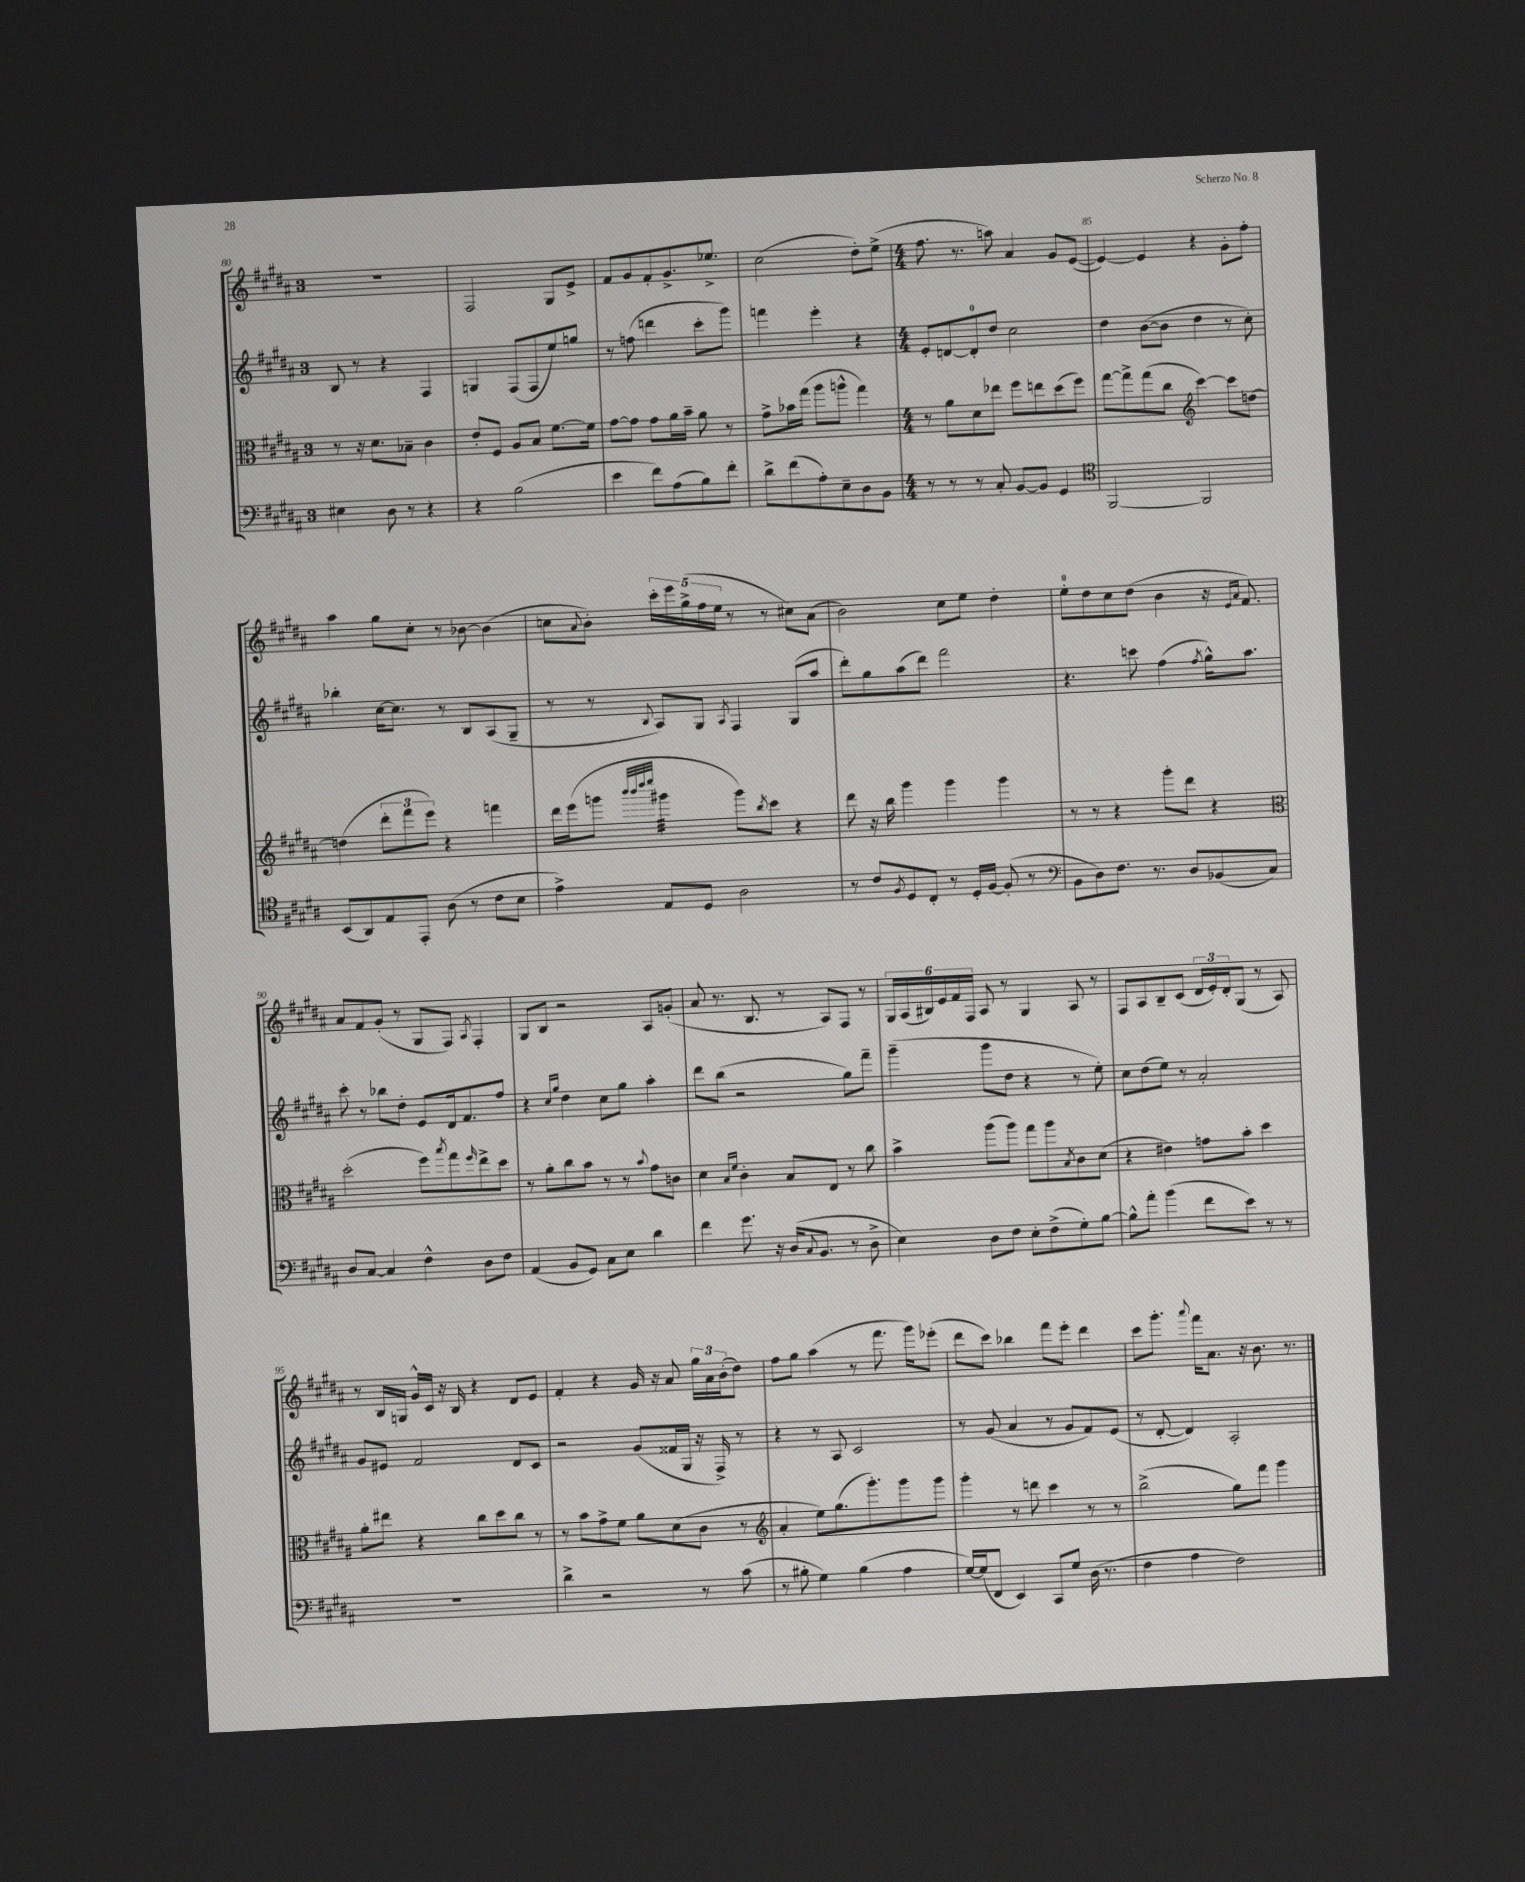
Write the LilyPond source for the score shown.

<<
\new StaffGroup <<
\new Staff = "s0" {
    \clef treble \key b \major \once \override Staff.TimeSignature.style = #'single-digit \time 3/4
    R2. |
    fis2 gis8 e'8-> |
    fis'8 gis'8 fis'8-. gis'8.-> ees''8.-> |
    cis''2( dis''8-.) e''8->( |
    \numericTimeSignature \time 4/4 fis''8. r8. a''8) ais'4 gis'8 e'8~( |
    e'4~) e'4 r4 gis'8-. fis''8-. |
    ais''4 gis''8 cis''8-. r8 bes'8~ bes'4( |
    c''8 \appoggiatura { ais'8 } b'8-.) \tuplet 5/4 { cis'''16-. e'''16 gis''16->( fis''16 e''16 } r8 r8 cis''8) ais'8( |
    b'2) cis''8 e''8 dis''4-. |
    e''8-0-. dis''8 cis''8 dis''8( b'4 r16 \grace { e'16 ais'16 } fis'8.) |
    ais'8 fis'8 gis'8-.( r8 gis8 fis8) \acciaccatura { ais8 } fis4-. |
    gis8 b8 r2 ais8 g'8-.( |
    ais'8 r8. b8. r8 ais8) fis8 r8 |
    \tuplet 6/4 { gis16 ais16( bis16) e'16 fis'16 fis16 } ais8 r8 gis4 ais8 r8 |
    fis8 ais8 b8-- cis'8( \tuplet 3/2 { dis'16 e'16-.) dis'16-. } gis8( r8 ais8) |
    r8 b16 g16 gis'16-^ cis'16 r16 b16 r4 dis'8 e'8 |
    fis'4-. r4 gis'16 r16 ais'8 \tuplet 3/2 { gis''16 ais'16 b'16-.( } dis''8) |
    fis''8 gis''8 ais''4( r8 fis'''8. gis'''16) ees'''8-.( |
    dis'''8 cis'''8) bes''4 fis'''8 e'''8-. dis'''4 |
    cis'''8 gis'''8.-. \appoggiatura { ais'''8 } fis'''16 ais'8. r16 b'8. r8. \bar "|." |
}
\new Staff = "s1" {
    \clef treble \key b \major \once \override Staff.TimeSignature.style = #'single-digit \time 3/4
    b8 r8 r4 fis4 |
    g4 fis8( fis8 e''8) g''8 |
    r8 f''8( d'''4 cis'''8-. gis'''8) |
    f'''4 e'''4-. r4 |
    \numericTimeSignature \time 4/4 e'8-. d'8~ d'8-0-. dis''8 cis''2 |
    dis''4 b'8~( b'8 dis''4 r8 cis''8-.) |
    bes''4-. cis''16~ cis''8. r8 b8 ais8( gis8-- |
    r8 r8 \appoggiatura { b8 } ais8) gis8 \acciaccatura { ais8 } fis4 gis8( ais''8 |
    dis'''8-.) gis''8 ais''8( dis'''8) fis'''2 |
    r4. c'''8 fis''4( \acciaccatura { fis''8 } gis''16-^) ais''8. |
    cis'''8-. r8 bes''8 dis''8-. e'8 dis'16 fis'8. fis''8 |
    r4 \grace { cis''16 gis''16 } dis''4 cis''8 gis''8 ais''4-. |
    dis'''8 b''8( r2 gis''8) fis'''8-- |
    gis'''4--( gis'''8 dis''8 r4 r8 e''8-.) |
    cis''8 dis''8( e''8) r8 ais'2-. |
    gis'8 eis'8 fis'2 dis'8 cis'8 |
    r2 gis'8( fisis'16 gis16 r16 fis16->) r8 |
    r4 r8 ais8 cis'2 |
    r8 gis'8( ais'4 r8 gis'8 fis'8) e'8( |
    r8 dis'8~-. dis'4) ais2-. \bar "|." |
}
\new Staff = "s2" {
    \clef alto \key b \major \once \override Staff.TimeSignature.style = #'single-digit \time 3/4
    r8 r16 dis'8. bes8-- cis'4 |
    e'8-. fis8 ais8 b8 fis'8.~ fis'16 |
    gis'8~ gis'8 gis'8 ais'16 b'16-- ais'8 r8 |
    gis'8-> bes'16 gis''16( ais''8 a''8-^ gis''4) |
    \numericTimeSignature \time 4/4 r8 ais'8 dis'8 ees''8 fis''8 e''8 dis''8( fis''8) |
    gis''8~ gis''8-> gis''8( cis''8 \clef treble cis'''4~) cis'''8 d''8~ |
    d''4( \tuplet 3/2 { dis'''8-. fis'''8 e'''8) } r4 f'''4 |
    dis'''16 e'''16( g'''8 \grace { b'''32 b'''32 dis''''32 e''''32 } gis'''4:32 gis'''8) \acciaccatura { b''8 } cis'''8 r4 |
    dis'''8 r16 b''16 gis'''4 gis'''4 gis'''4 |
    r8 r8 r4 gis'''8-. dis'''8 r4 |
    \clef alto dis''2-.( fis''8) \acciaccatura { b''8 } gis''8 \grace { fis''16 } e''8-> dis''8 |
    r8 ais'8-. cis''8 b'8 r8 r8 \appoggiatura { b'8 } gis'8 c'8 |
    dis'4 \grace { b16 fis'16 } cis'4-. b8 e8 r8 cis''8 |
    b'4-> ais''8( ais''8) gis''8 ais''8 \acciaccatura { b8 } cis'8 dis'8( |
    r4 eis'4) g'8 b'8-. dis''4 |
    ais'8-. eis''8 r4 cis''8 dis''8 cis''8 r8 |
    r8 b'8 gis'8-> fis'8 ais'8 dis'8( cis'8 r8 |
    \clef treble ais'4-. e''8) gis''8.( gis'''8.-.) gis'''8 gis'''8 |
    gis'''4-. r8 d'''8 cis'''4 r8 r8 |
    b''2->( gis''8) fis'''8 gis'''4 \bar "|." |
}
\new Staff = "s3" {
    \clef bass \key b \major \once \override Staff.TimeSignature.style = #'single-digit \time 3/4
    eis4 dis8 r8 r4 |
    r4 b2( |
    e'4 fis'8) ais8( b8) fis'8-. |
    dis'8-> fis'8( ais8-.) e8-- dis8 b,8 |
    \numericTimeSignature \time 4/4 r8 r8 r8 cis8-. b,8~ b,8 gis,4 |
    \clef tenor fis,2~ fis,2 |
    b,8( ais,8) e8 e,8-. ais8( r8 cis'8 b8 |
    e'4->) e8 dis8 ais2 |
    r8 cis'8 \acciaccatura { fis8 } dis8 cis8-. r8 dis16-. fis16~ fis8-.( r8 |
    \clef bass b,8 dis8) fis8. r8. dis8 bes,8( cis8) |
    dis8 cis8~ cis4 fis4-^ dis8 fis8 |
    ais,4( b,8 gis,8) cis8 e8 dis'4 |
    fis'4 gis'8. r16 dis16( \appoggiatura { cis8 } b,8. r8 dis8-> |
    e4) dis8 fis8 e8-. fis8->( gis8-.) b8~ |
    b8-^ ais'8-. b'4( fis'8 e'8) r8 r8 |
    R1 |
    dis'4-> r2 r8 cis'8( |
    r8 bis8-. gis4) bis4( ais4 |
    gis16~) gis16( fis,8 e,4) cis,8 gis8 dis16( r8. |
    fis4 ais4 fis2) \bar "|." |
}
>>
>>
\layout { \context { \Score currentBarNumber = #80 \override BarNumber.break-visibility = ##(#f #t #t) barNumberVisibility = #(every-nth-bar-number-visible 5) } }
